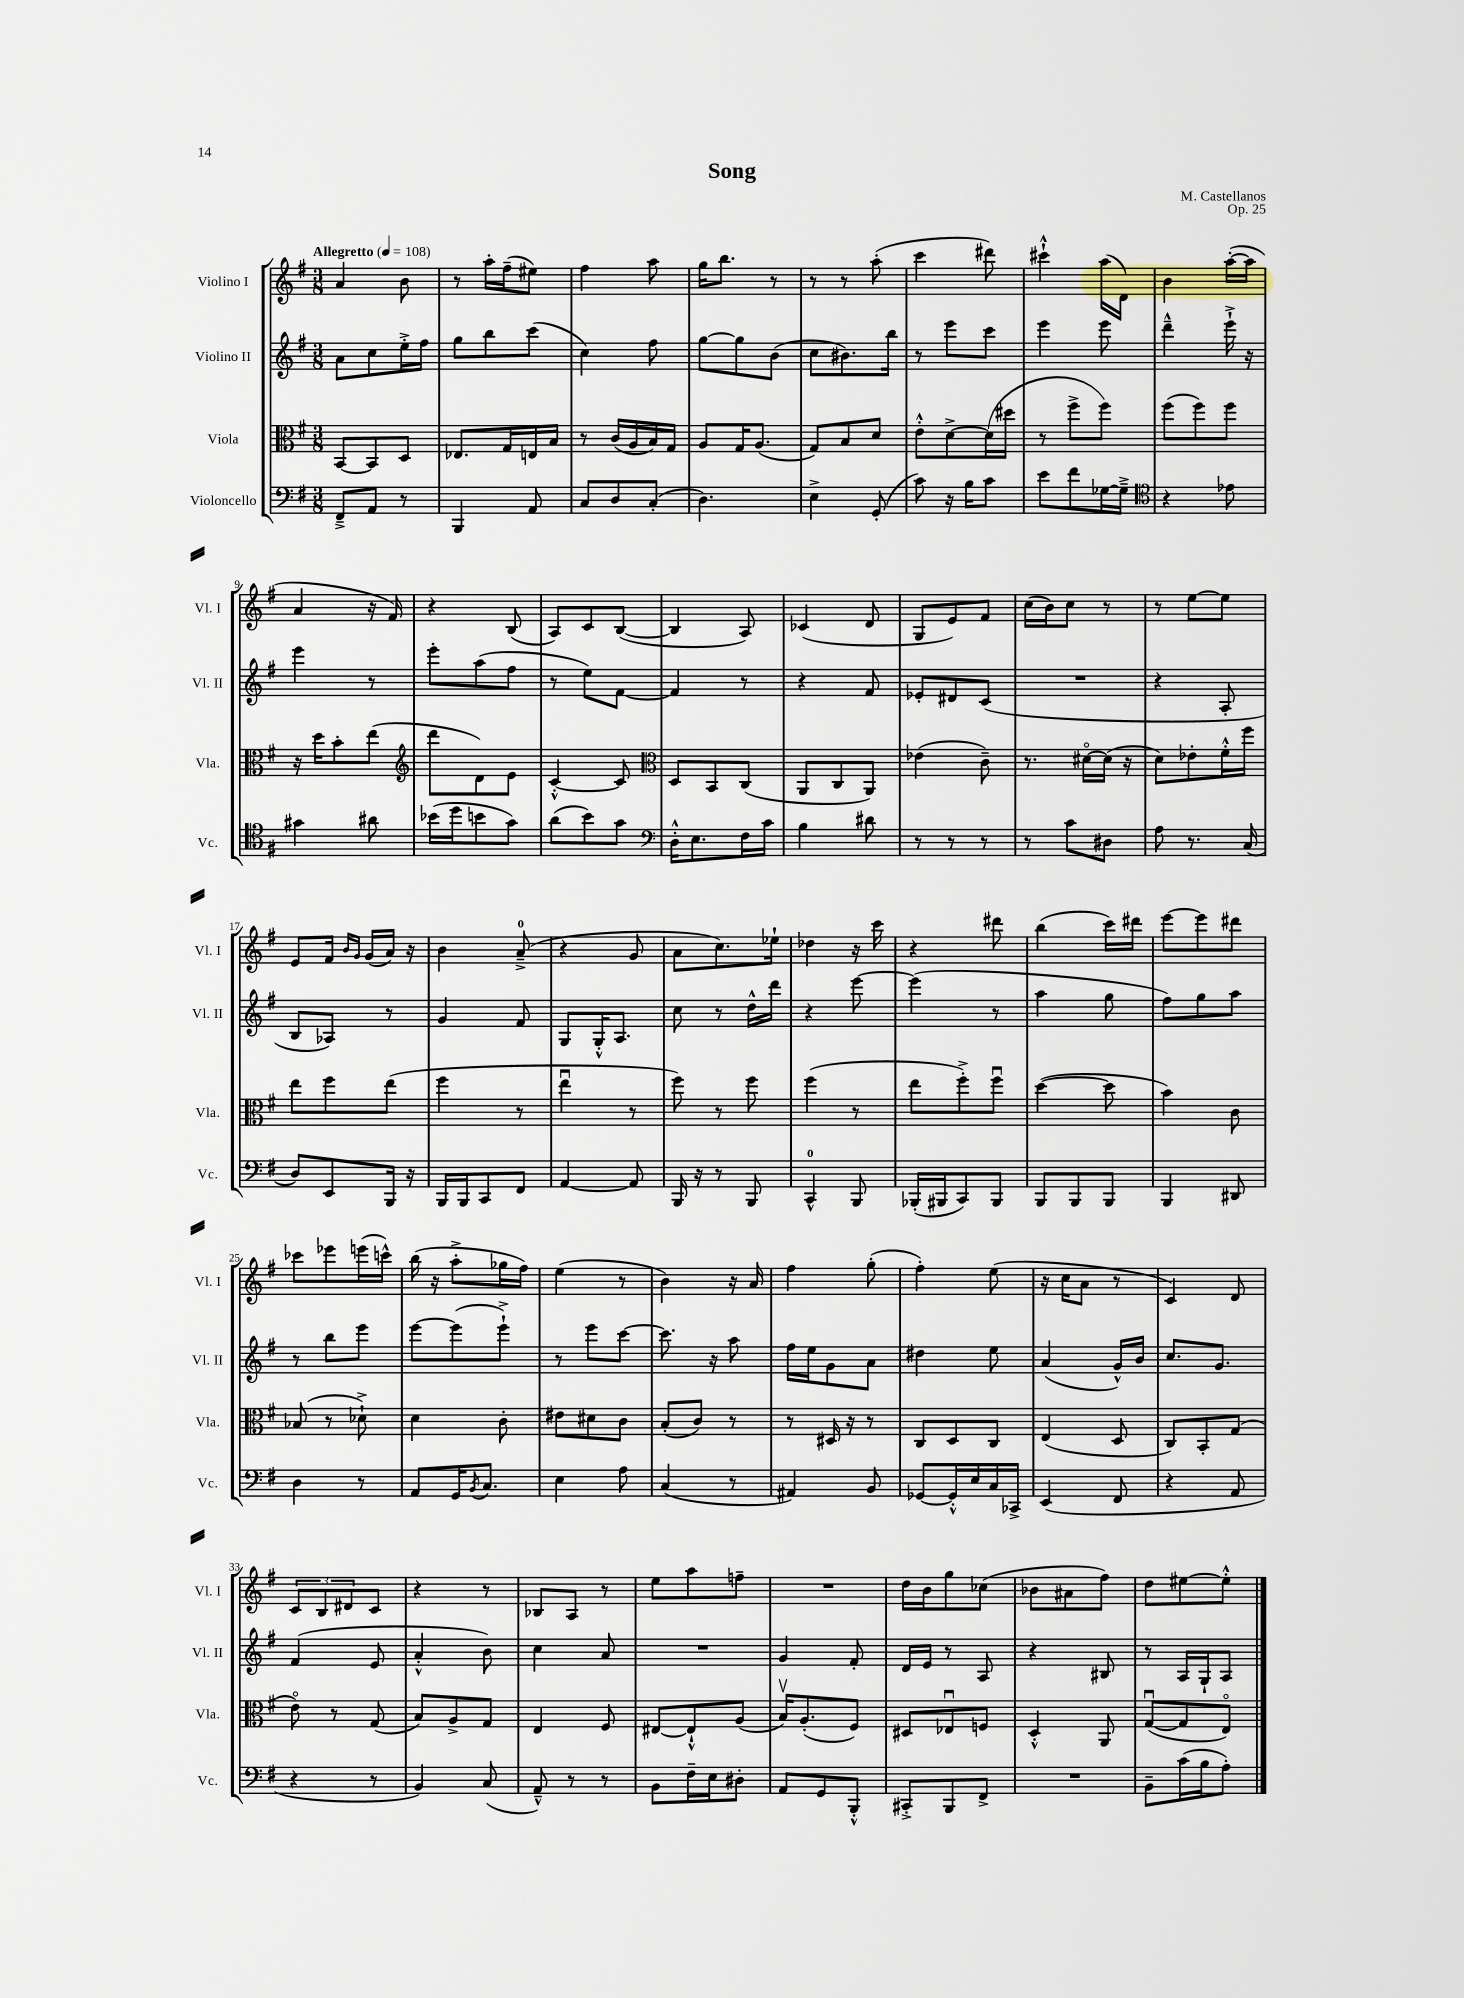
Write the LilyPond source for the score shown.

\header { title = "Song" composer = "M. Castellanos" opus = "Op. 25" }
<<
\new StaffGroup <<
\new Staff = "s0" \with { instrumentName = "Violino I" shortInstrumentName = "Vl. I" } {
    \clef treble \key g \major \numericTimeSignature \time 3/8 \tempo "Allegretto" 4 = 108
    a'4 b'8 |
    r8 a''16-. fis''16--( eis''8) |
    fis''4 a''8 |
    g''16 b''8. r8 |
    r8 r8 a''8-.( |
    c'''4 dis'''8) |
    cis'''4-!-^ a''16( d'16) |
    b'4 a''16~-.( a''16 |
    a'4 r16 fis'16) |
    r4 b8( |
    a8) c'8 b8~( |
    b4 a8) |
    ces'4( d'8 |
    g8 e'8) fis'8 |
    c''16( b'16) c''8 r8 |
    r8 e''8~ e''8 |
    e'8 fis'16 \grace { b'16 g'16 } g'16( a'16) r16 |
    b'4 a'8-0--->( |
    r4 g'8 |
    a'8 c''8.) ees''16-! |
    des''4 r16 c'''16 |
    r4 dis'''8 |
    b''4( c'''16) dis'''16 |
    e'''8~ e'''8 dis'''8 |
    ces'''8 ees'''8 e'''16( c'''16-^) |
    b''16( r16 a''8-.-> ges''16 fis''16) |
    e''4( r8 |
    b'4) r16 a'16 |
    fis''4 g''8-.( |
    fis''4-.) e''8( |
    r16 c''16 a'8 r8 |
    c'4) d'8 |
    \tuplet 3/2 { c'8 b8 dis'8 } c'8 |
    r4 r8 |
    bes8 a8 r8 |
    e''8 a''8 f''8-- |
    R4. |
    d''16 b'16 g''8 ces''8( |
    bes'8 ais'8 fis''8) |
    d''8 eis''8~ eis''8-.-^ \bar "|." |
}
\new Staff = "s1" \with { instrumentName = "Violino II" shortInstrumentName = "Vl. II" } {
    \clef treble \key g \major \numericTimeSignature \time 3/8
    a'8 c''8 e''16-.-> fis''16 |
    g''8 b''8 c'''8( |
    c''4) fis''8 |
    g''8~ g''8 b'8( |
    c''8 bis'8.) b''16 |
    r8 e'''8 c'''8 |
    e'''4 e'''8 |
    d'''4---^ e'''16-!-> r16 |
    e'''4 r8 |
    e'''8-. a''8( fis''8 |
    r8 e''8) fis'8~ |
    fis'4 r8 |
    r4 fis'8 |
    ees'8-. dis'8 c'8( |
    R4. |
    r4 a8-. |
    b8 aes8) r8 |
    g'4 fis'8 |
    g8 g16-.-^ a8. |
    c''8 r8 d''16-^ d'''16 |
    r4 e'''8~ |
    e'''4( r8 |
    a''4 g''8 |
    fis''8) g''8 a''8 |
    r8 b''8 e'''8 |
    e'''8~ e'''8( e'''8-!->) |
    r8 e'''8 c'''8~ |
    c'''8. r16 a''8 |
    fis''16 e''16 g'8 a'8 |
    dis''4 e''8 |
    a'4( g'16-^) b'16 |
    c''8. g'8. |
    fis'4( e'8 |
    a'4-.-^ b'8) |
    c''4 a'8 |
    R4. |
    g'4 fis'8-. |
    d'16 e'16 r8 a8 |
    r4 bis8 |
    r8 a16 g16-! a8 \bar "|." |
}
\new Staff = "s2" \with { instrumentName = "Viola" shortInstrumentName = "Vla." } {
    \clef alto \key g \major \numericTimeSignature \time 3/8
    b,8~ b,8 d8 |
    ees8. g16 e16 b16 |
    r8 c'16( a16 b16) g16 |
    a8 g16 a8.( |
    g8) b8 d'8 |
    e'8-.-^ d'8~-> d'16( dis''16 |
    r8 fis''8-> fis''8) |
    fis''8( fis''8) fis''8 |
    r16 d''16 b'8-. e''8( |
    \clef treble d'''8 d'8) e'8 |
    c'4~-.-^ c'8 |
    \clef alto d8 b,8 c8( |
    a,8 c8 a,8) |
    ees'4( c'8--) |
    r8. dis'16~\flageolet dis'16( r16 |
    d'8) ees'8-. fis'16-.-^ fis''16 |
    e''8 fis''8 e''8( |
    fis''4 r8 |
    e''4\downbow r8 |
    fis''8) r8 fis''8 |
    fis''4( r8 |
    e''8 fis''8-.->) fis''8\downbow |
    d''4~( d''8 |
    b'4) c'8 |
    bes8( r8 des'8-!->) |
    d'4 c'8-. |
    eis'8 dis'8 c'8 |
    b8-.( c'8) r8 |
    r8 dis16 r16 r8 |
    c8 d8 c8 |
    e4( d8 |
    c8) b,8-. g8( |
    e'8\flageolet) r8 g8( |
    b8) a8-> g8 |
    e4 fis8 |
    eis8~ eis8-!-^ a8( |
    b16\upbow) a8.-.( fis8) |
    dis8 ees8\downbow f8 |
    d4-.-^ a,8 |
    g8~\downbow( g8 e8\flageolet) \bar "|." |
}
\new Staff = "s3" \with { instrumentName = "Violoncello" shortInstrumentName = "Vc." } {
    \clef bass \key g \major \numericTimeSignature \time 3/8
    fis,8---> a,8 r8 |
    b,,4 a,8 |
    c8 d8 c8-.( |
    d4.) |
    e4-> g,8-.( |
    c'8) r16 b16 c'8 |
    e'8 fis'8 ges16~ ges16---> |
    \clef tenor r4 ees'8 |
    gis'4 ais'8 |
    bes'16( d''16 b'8 g'8) |
    a'8( b'8) g'8 |
    \clef bass d16-.-^ e8. fis16 c'16 |
    b4 dis'8 |
    r8 r8 r8 |
    r8 c'8 dis8 |
    a8 r8. c16( |
    d8) e,8 b,,16 r16 |
    b,,16 b,,16 c,8 fis,8 |
    a,4~ a,8 |
    b,,16 r16 r8 b,,8 |
    c,4-0-^ b,,8 |
    bes,,16-.( bis,,16 c,8) bis,,8 |
    b,,8 b,,8 b,,8 |
    b,,4 dis,8 |
    d4 r8 |
    a,8 g,16 \acciaccatura { b,8 } c8. |
    e4 a8 |
    c4( r8 |
    ais,4) b,8 |
    ges,8~ ges,16-.-^ e16 c16 ces,16-> |
    e,4( fis,8 |
    r4 a,8 |
    r4 r8 |
    b,4) c8( |
    a,8---^) r8 r8 |
    b,8 fis16-- e16 dis8-. |
    a,8 g,8 b,,8-.-^ |
    cis,8-.-> b,,8 fis,8-> |
    R4. |
    b,8-- c'16( b16 a8-.) \bar "|." |
}
>>
>>
